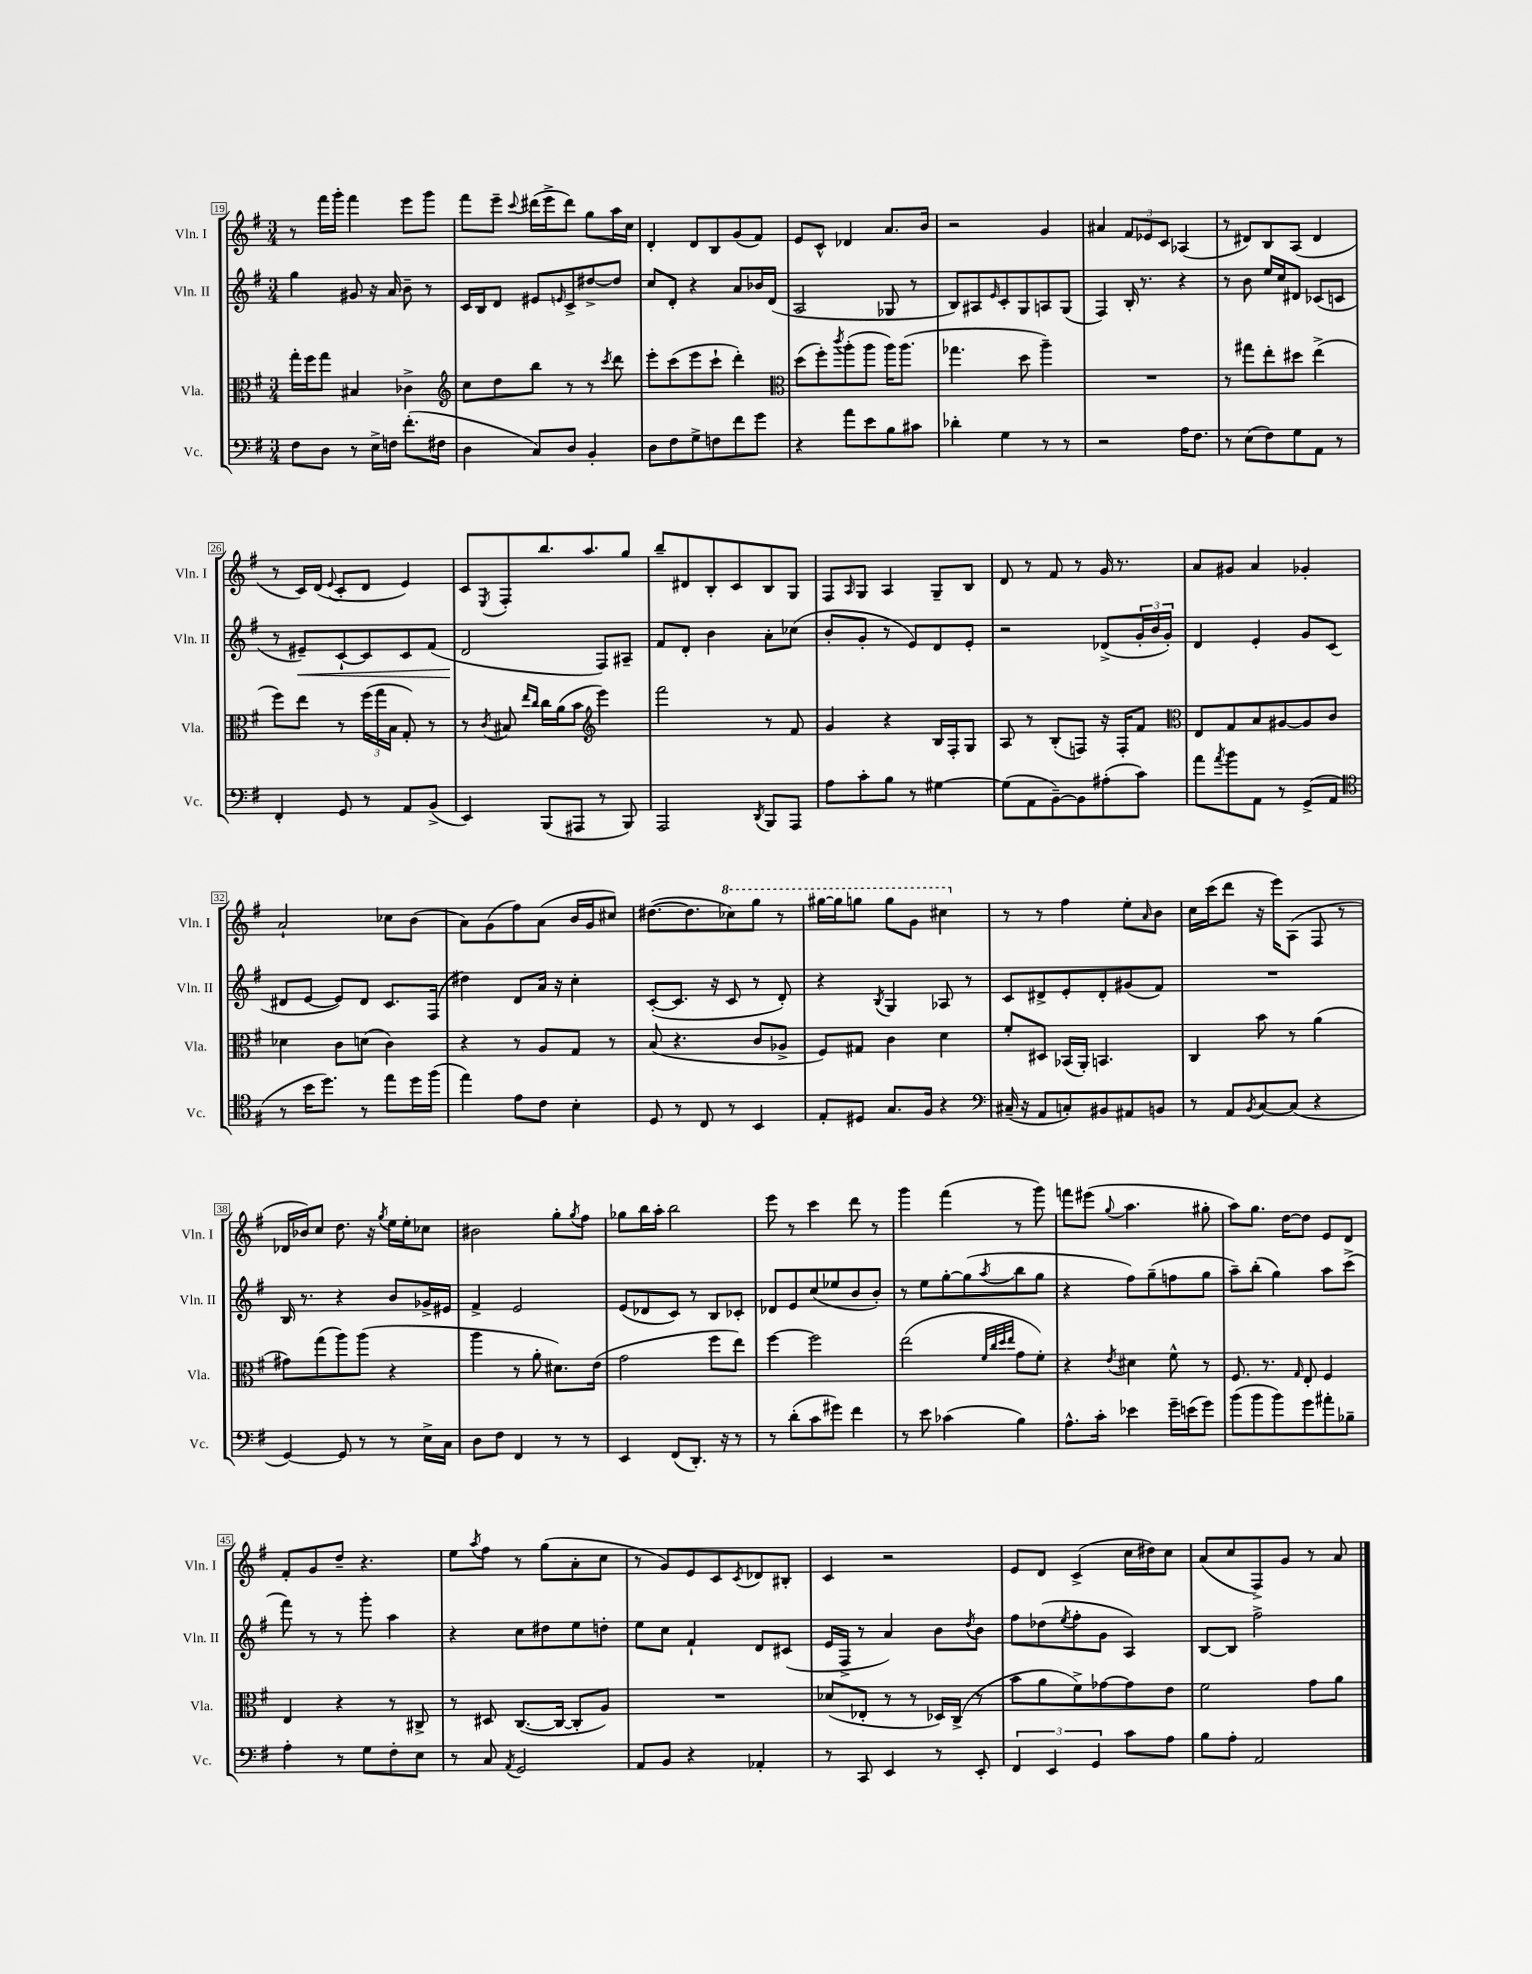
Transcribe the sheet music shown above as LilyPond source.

<<
\new StaffGroup <<
\new Staff = "s0" \with { instrumentName = "Vln. I" shortInstrumentName = "Vln. I" } {
    \clef treble \key g \major \numericTimeSignature \time 3/4
    r8 fis'''16 g'''16-. fis'''4 e'''8 g'''8 |
    fis'''8 e'''8-- \appoggiatura { c'''8 } dis'''16( e'''16-> dis'''8) g''8 a''16 c''16 |
    d'4-. d'8 b8 g'8( fis'8) |
    e'8 c'8-^ des'4 a'8. b'16 |
    r2 g'4 |
    ais'4 \tuplet 3/2 { fis'8 ees'8 c'8 } aes4( |
    r8 dis'8) b8 a8( dis'4 |
    r8 c'16) d'16( \appoggiatura { e'8 } c'8-. d'8 e'4) |
    c'8 \acciaccatura { e8 } fis8-. b''8. a''8. g''8 |
    b''8-- dis'8 b8-. c'8 b8 g8 |
    fis8 \grace { a16 } g8 a4 g8-- b8 |
    d'8 r8 fis'8 r8 g'16 r8. |
    a'8 gis'8 a'4 ges'4-. |
    a'2-! ces''8 b'8( |
    a'8) g'8( fis''8) a'8( b'16 g'16 cis''8) |
    dis''8.~( dis''8. \ottava #1 ces'''8) g'''8 r8 |
    gis'''16~ gis'''16 g'''8 g'''8 g''8 cis'''4 \ottava #0 |
    r8 r8 fis''4 e''8-. \grace { a'16 } b'8 |
    c''16 c'''16( d'''8 r16 e'''16) a8( fis8 r8 |
    des'16 bes'16) c''8 d''8. r16 \acciaccatura { g''8 } e''16 e''16-. ces''8 |
    bis'2 g''8-. \acciaccatura { g''8 } fis''8 |
    ges''8 b''16 a''16-. b''2 |
    e'''8 r8 c'''4 d'''8 r8 |
    g'''4 fis'''4( r8 g'''8) |
    f'''8 eis'''8( \appoggiatura { g''8 } a''4. gis''8-. |
    a''8) g''8. d''16~ d''8 e'8 d'8 |
    fis'8-. g'8 d''8-- r4. |
    e''8 \acciaccatura { a''8 } fis''8 r8 g''8( a'8-. c''8 |
    r8 g'8) e'8 c'8 \acciaccatura { c'8 } des'8 bis8-. |
    c'4 r2 |
    e'8 d'8 c'4->( c''16 dis''16) c''8 |
    a'8( c''8 fis8->) g'8 r8 a'8 \bar "|." |
}
\new Staff = "s1" \with { instrumentName = "Vln. II" shortInstrumentName = "Vln. II" } {
    \clef treble \key g \major \numericTimeSignature \time 3/4
    g''4 gis'8 r16 a'16 b'8-- r8 |
    c'16 b16 d'8 eis'8 \grace { e'16 } c'8-> dis''8~-> dis''8 |
    c''8 d'8-. r4 a'8 bes'16 d'16( |
    a2 ges8 r8 |
    b8) ais8 \grace { e'16 } c'8-. g8 a8 g8( |
    fis4) b16-. r8. r4 |
    r8 b'8 e''16 c''16 dis'8 ces'8( c'8 |
    r8 eis'8--\<) c'8~-! c'8 c'8 fis'8( |
    d'2\! fis8) ais8-- |
    fis'8 d'8-. b'4 a'8-. ces''8( |
    b'8-. g'8-. r8 e'8) d'8 e'8-. |
    r2 des'8->( \tuplet 3/2 { g'16-. b'16 g'16-.) } |
    d'4 e'4-. g'8 c'8( |
    dis'8 e'8~ e'8) dis'8 c'8. fis16( |
    dis''4) d'8 a'16 r16 c''4-. |
    c'8~-.( c'8. r16 c'8 r8 d'8-.) |
    r4 \acciaccatura { b8 } g4 aes8 r8 |
    c'8 dis'8-> e'8-. dis'8-. gis'8( fis'8) |
    R2. |
    b16 r8. r4 b'8 ges'16-> eis'16 |
    fis'4-> e'2 |
    e'8( des'8 c'8) r8 b8 ces'8-. |
    des'8 e'8 c''8( ees''8 b'8 b'8-.) |
    r8 e''8 g''8~-. g''8( \acciaccatura { a''8 } b''8 g''8 |
    r4 fis''8) g''8--( f''8 g''8 |
    a''8--) b''8-.( g''4) a''8 c'''8->( |
    fis'''8) r8 r8 g'''8-. a''4 |
    r4 c''8 dis''8 e''8 d''8-. |
    e''8 c''8 fis'4-! d'8 cis'8( |
    e'16 fis16-> r8 a'4) b'8 \acciaccatura { d''8 } b'8 |
    fis''8 des''8( \acciaccatura { e''8 } fis''8-. g'8 a4) |
    b8~ b8 fis''2-> \bar "|." |
}
\new Staff = "s2" \with { instrumentName = "Vla." shortInstrumentName = "Vla." } {
    \clef alto \key g \major \numericTimeSignature \time 3/4
    g''16-. fis''16 g''8 bis4 ces'4-> |
    \clef treble c''8 d''8 b''8 r8 r8 \acciaccatura { c'''8 } d'''8 |
    e'''8-. c'''8( e'''8 c'''8-! d'''4-.) |
    \clef alto d''8( fis''8-.) \acciaccatura { c'''8 } a''8-.( a''8 a''16) a''8.( |
    ges''4. d''8 a''4--) |
    R2. |
    r8 gis''8 e''8-. dis''8 e''4->( |
    fis''8) e''8 r8 \tuplet 3/2 { fis''16( g''16 b16 } g8-.) r8 |
    r8 \acciaccatura { c'8 } bis8 \grace { e''16 c''16 } c''16 a'16( b'8 \clef treble e'''4) |
    fis'''2 r8 fis'8 |
    g'4 r4 b16 fis16-. g8 |
    a8 r8 b8-.( f8) r16 f16-. fis'8 |
    \clef alto e8 g8 b8 ais8~ ais8 c'8 |
    des'4 c'8 d'8( c'4) |
    r4 r8 a8 g8 r8 |
    b8( r4. c'8 aes8-> |
    fis8) gis8 c'4 d'4 |
    fis'8-. dis8 bes,16( a,16-.) b,4. |
    c4 b'8 r8 a'4( |
    gis'8) g''8( a''8) a''8( r4 |
    a''4 r8 a'8-. dis'8.) e'16( |
    g'2 fis''8 e''8) |
    fis''4~ fis''2 |
    e''2( \grace { fis'32 c''32 d''32 e''32 } g'8 fis'8-.) |
    r4 \acciaccatura { e'8 } dis'4 fis'8-^ r8 |
    fis8. r8. \grace { g16 } e8-. fis4 |
    e4 r4 r8 cis8-> |
    r8 dis8 c8.~( c16~ c8-. a8) |
    R2. |
    des'8( ees8-. r8 r8 des16) c16->( r8 |
    b'8 a'8 fis'8->) ges'8~ ges'8 e'8 |
    fis'2 g'8 a'8 \bar "|." |
}
\new Staff = "s3" \with { instrumentName = "Vc." shortInstrumentName = "Vc." } {
    \clef bass \key g \major \numericTimeSignature \time 3/4
    fis8 d8 r8 e16-> f16 fis'8.-.( fis16 |
    d4 c8) d8 b,4-. |
    d8 fis8 g8-> f8 fis'8 g'8 |
    r4 a'8 e'8 b8 cis'8 |
    des'4-. g4 r8 r8 |
    r2 a16 fis8. |
    r8 e8( fis8) g8 a,8 r8 |
    fis,4-. g,8 r8 a,8 b,8->( |
    e,4) b,,8( ais,,8 r8 b,,8) |
    a,,2 \acciaccatura { d,8 } b,,8 a,,8 |
    a8 c'8-. b8 r8 gis4~ |
    gis8( a,8 b,8~--) b,8 ais8-.( c'8) |
    a'8 \acciaccatura { a'8 } b'8 a,8 r8 g,8->( a,8 |
    \clef tenor r8 b'16 d''8.) r8 e''8 d''16 fis''16( |
    e''4) e'8 c'8 b4-. |
    d8 r8 c8 r8 b,4 |
    e8-. dis8 g8. fis16 r4 |
    \clef bass cis16--( r16 a,8 c8-.) bis,8 ais,8 b,8 |
    r8 a,8 \acciaccatura { b,8 } c8~ c8( r4 |
    g,4~) g,8 r8 r8 e16-> c16 |
    d8 fis8 fis,4 r8 r8 |
    e,4 fis,8( d,8.-.) r16 r8 |
    r8 d'8-.( c'8 gis'8) fis'4 |
    r8 e'8 ces'4( b4) |
    a8.-^ c'16-. ees'4 g'16-- e'16( g'8) |
    b'8( b'8 b'8) g'8 ais'8-. bes8-- |
    a4-. r8 g8 fis8-. e8 |
    r8 c8 \acciaccatura { a,8 } g,2 |
    a,8 b,8 r4 aes,4-. |
    r8 c,8 e,4 r8 e,8-. |
    \tuplet 3/2 { fis,4 e,4 g,4 } c'8 a8 |
    b8 a8-. a,2 \bar "|." |
}
>>
>>
\layout { \context { \Score currentBarNumber = #19 \override BarNumber.stencil = #(make-stencil-boxer 0.1 0.3 ly:text-interface::print) } }
